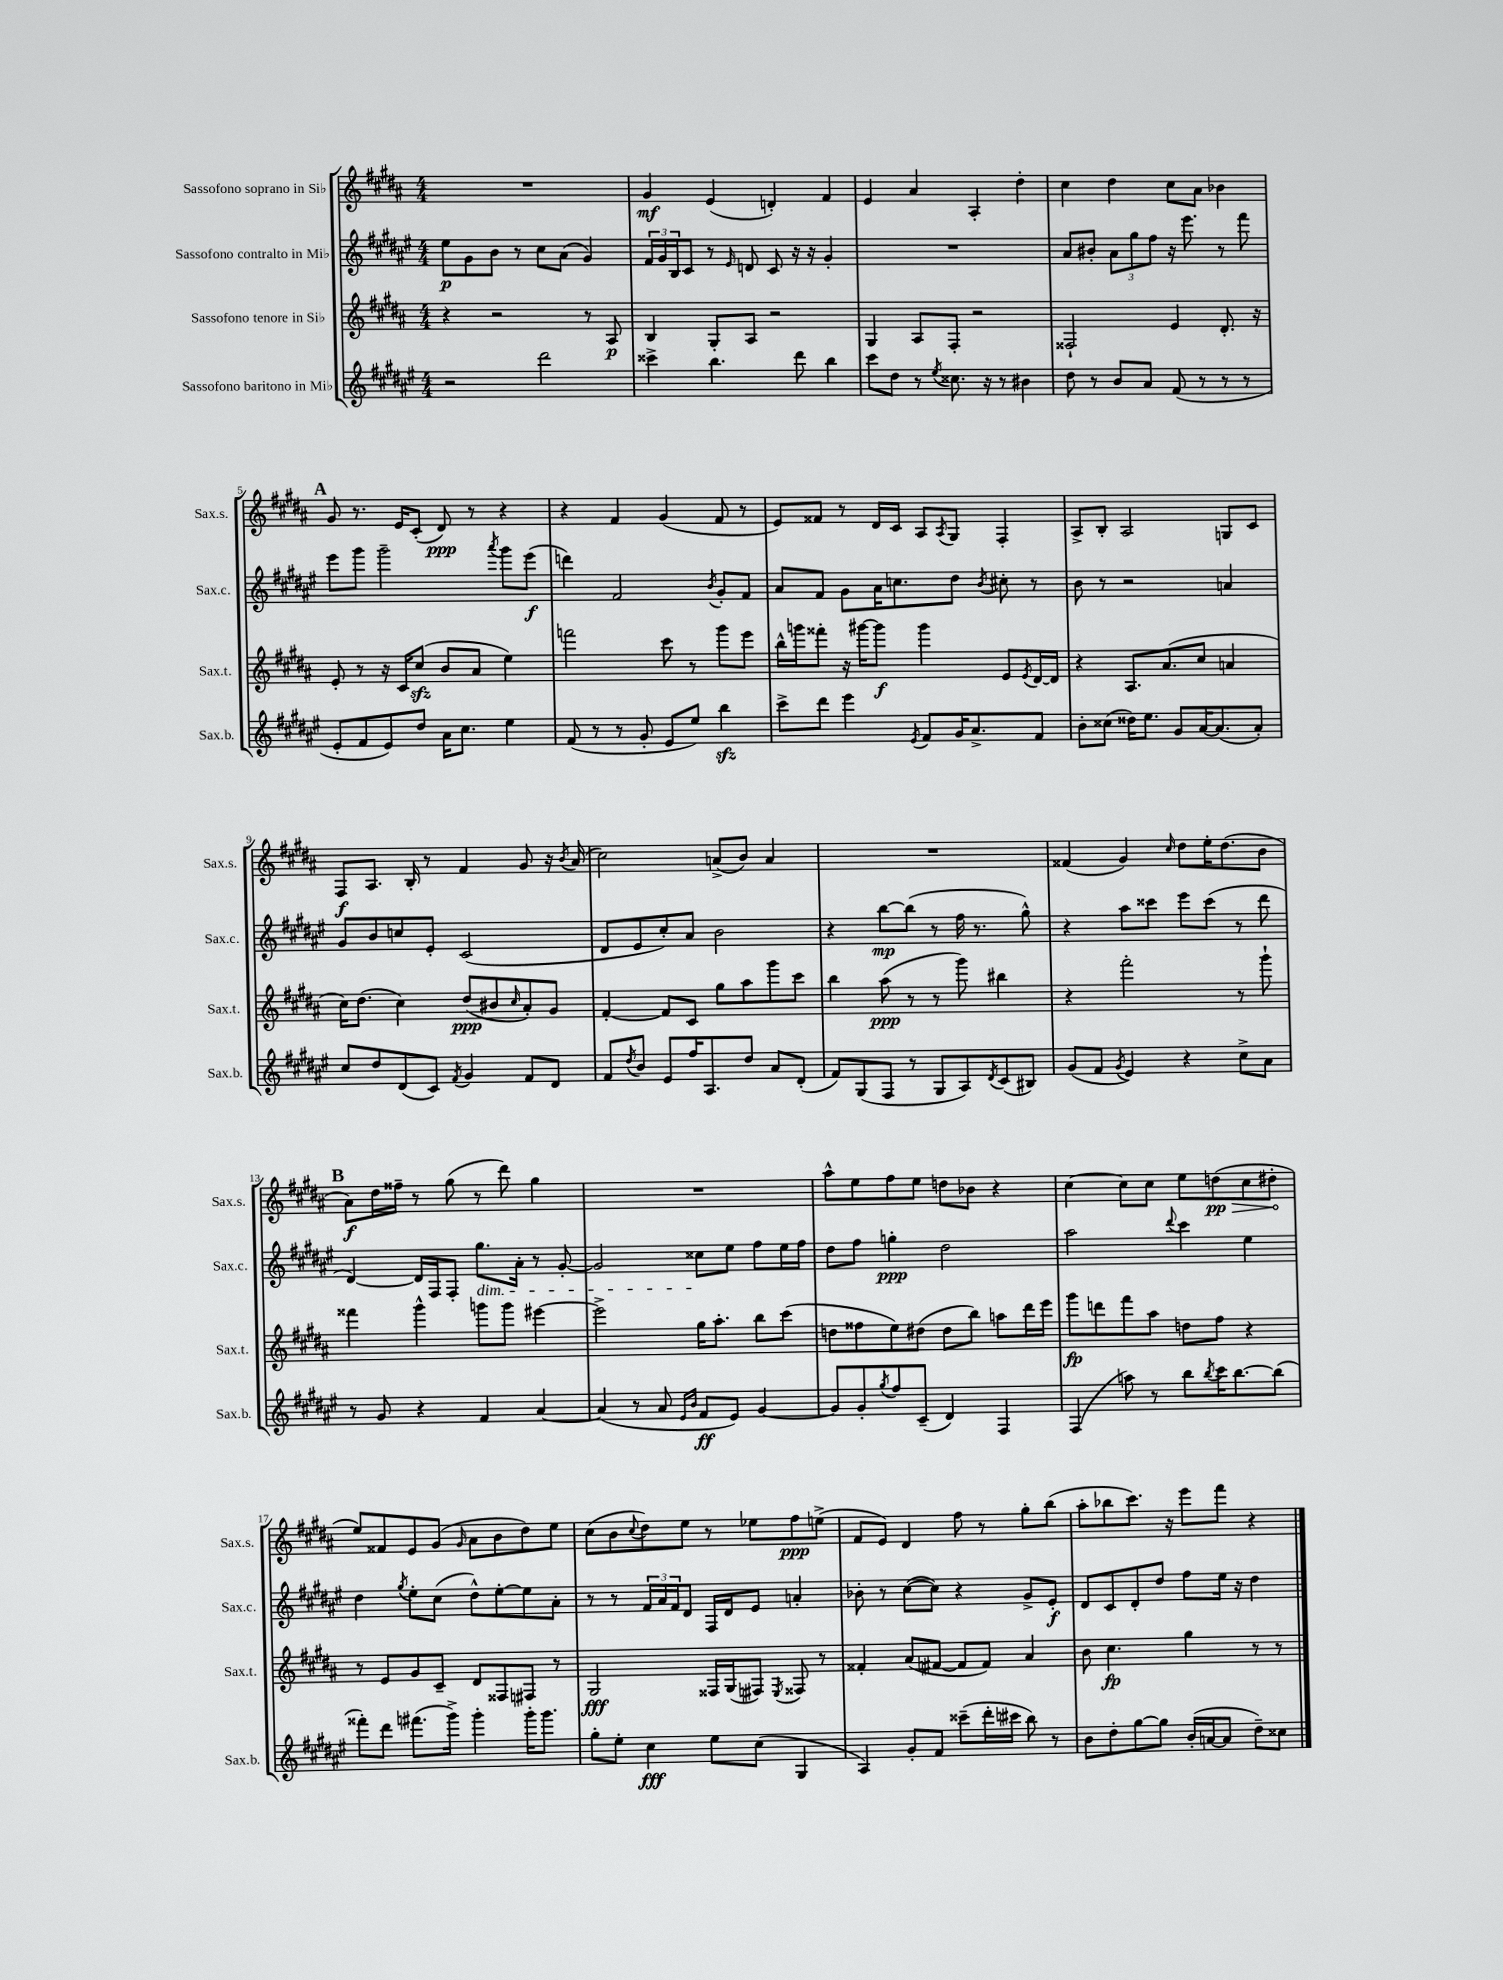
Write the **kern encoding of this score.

**kern	**kern	**kern	**kern
*staff4	*staff3	*staff2	*staff1
*clefG2	*clefG2	*clefG2	*clefG2
*k[f#c#g#d#a#e#]	*k[f#c#g#d#a#]	*k[f#c#g#d#a#e#]	*k[f#c#g#d#a#]
*M4/4	*M4/4	*M4/4	*M4/4
2r	4r	8ee#\L	1r
.	.	8g#\	.
.	2r	8b\J	.
.	.	8r	.
2ddd#\	.	8cc#\L	.
.	.	(8a#\J	.
.	8r	4g#/)	.
.	8A#/	.	.
=	=	=	=
4ccc##^\	4B/	24f#/LL	4g#/
.	.	24g#/	.
.	.	24B/J	.
.	.	8c#/J	.
4.bb\	8G#'/L	8r	(4e/
.	.	16qqe#/	.
.	8A#/J	8d/	.
.	2r	8c#/	4d'/)
8ddd#\	.	16r	.
.	.	16r	.
4bb\	.	4g#'/	4f#/
=	=	=	=
8ccc#\L	4G#/	1r	4e/
8dd#\J	.	.	.
8r	8A#/L	.	4a#/
8qee#/	.	.	.
8.cc##\	8F#'/J	.	.
.	2r	.	4A#'/
16r	.	.	.
8r	.	.	.
4b#\	.	.	4dd#'\
=	=	=	=
8dd#\	2F##`/	8a#/L	4cc#\
8r	.	8b#'/J	.
8b/L	.	12a#\L	4dd#\
.	.	12gg#\	.
8a#/J	.	.	.
.	.	12ff#\J	.
(8f#/	4e/	16r	8cc#\L
.	.	8.eee#\	.
8r	.	.	8a#\J
8r	8.d#'/	8r	4b-\
8r	.	8fff#\	.
.	16r	.	.
=	=	=	=
8e#'/L	8e'/	8eee#\L	8g#/
8f#/	8r	8ggg#\J	8.r
8e#/)	16r	2ggg#~\	.
.	16c#/LK	.	16e/LK
8dd#/J	(8cc#/J	.	(8c#'/J
16a#\LK	8b/L	.	8d#/)
8.cc#\J	.	.	.
.	8a#/J	.	8r
.	.	8qaaa#/	.
4ee#\	4ee\)	8ggg#\L	4r
.	.	(8eee#\J	.
=	=	=	=
(8f#/	2fff\	4ddd\)	4r
8r	.	.	.
8r	.	2f#/	4f#/
8g#'/	.	.	.
8e#/L	8ccc#\	.	(4g#/
8ee#/J)	8r	.	.
.	.	8qb/	.
4bb\	8ggg#\L	8g#'/L	8f#/
.	8eee\J	8f#/J	8r
=	=	=	=
8ccc#^\L	16bb^^\LL	8a#/L	8e/L)
.	16ggg\J	.	.
8ddd#\J	8fff##'\J	8f#/J	8f##/J
4eee#\	16r	8g#\L	8r
.	[16ggg#\LK	.	.
.	8ggg#\]J	16a#\K	16d#/LL
.	.	8.cc\	16c#/JJ
8qe#/	.	.	.
8f#/L	4ggg#\	.	8A#/L
.	.	.	8qA#/
16g#/K	.	8dd#\J	8G#/J
8.a#^/	.	.	.
.	.	8qb/	.
.	8e/L	8cc#'\	4F#'/
.	8qe/	.	.
8f#/J	[16d#/L	8r	.
.	16d#/]JJ	.	.
=	=	=	=
8b'\L	4r	8b\	8A#^/L
(8cc##\J	.	8r	8B'/J
16dd##\LK)	8.A#/L	2r	2A#/
8.ee#\J	.	.	.
.	(8.a#/	.	.
8g#/L	.	.	.
[16a#/K	8cc#/J	.	.
(8.a#/]	.	.	.
.	4a/	4a/	8G/L
8a#'/J)	.	.	8c#/J
=	=	=	=
8cc#/L	16cc#\LK)	8g#/L	8F#/L
.	(8.dd#\J	.	.
8dd#/	.	8b/	8.A#/J
(8d#/	4cc#\)	8cc/	.
.	.	.	16B'/
8c#/J)	.	8e#'/J	8r
8qf#/	.	.	.
4g#/	(8dd#/L	(2c#/	4f#/
.	8b#/	.	.
.	16qqcc#/	.	.
8f#/L	8a#'/)	.	8g#/
8d#/J	8g#/J	.	16r
.	.	.	8qb/
.	.	.	(16a#/
=	=	=	=
8f#/L	[4f#'/	8d#/L	2cc#\)
8qdd#/	.	.	.
8b/J	.	8e#/	.
8e#/L	8f#/]L	8cc#'/)	.
16ff#/K	8c#/J	8a#/J	.
8.A#/	.	.	.
.	8gg#\L	2b\	(8a^/L
8dd#/J	8aa#\	.	8b/J)
8a#/L	8ggg#\	.	4a/
(8d#'/J	8ccc#\J	.	.
=	=	=	=
8f#/L)	4bb\	4r	1r
(8G#/	.	.	.
8F#/J	(8aa#\	[8bb\L	.
8r	8r	(8bb\]J	.
8G#/L	8r	8r	.
8A#/)	8ggg#\)	16ff#\	.
.	.	8.r	.
8qd#/	.	.	.
(8c#/	4bb#\	.	.
8B#/J)	.	8gg#^^\)	.
=	=	=	=
(8g#/L	4r	4r	(4f##/
8f#/J	.	.	.
8qg#/	.	.	.
4e#/)	2fff#'\	8aa#\L	4g#/)
.	.	8ccc##\J	.
.	.	.	16qqcc#/
4r	.	8eee#\L	8dd#\L
.	.	(8ccc##\J	16ee'\K
.	.	.	(8.dd#\
8cc#^\L	8r	8r	.
8a#\J	8ggg#`\	8ddd#\	8b\J
=	=	=	=
8r	4fff##\	[4d#/)	8a#\L)
8g#/	.	.	16dd#\L
.	.	.	16ff##~\JJ
4r	4ggg#^^\	16d#/]LL	8r
.	.	16F#/J	.
.	.	8F#'/J	(8gg#\
4f#/	8ggg\L	8.gg#\L	8r
.	8ggg\J	.	8ddd#\)
.	.	16a#'\Jk	.
[4a#/	[4eee#\	8r	4gg#\
.	.	[8g#'/	.
=	=	=	=
(4a#/]	2eee#^\]	2g#/]	1r
8r	.	.	.
8a#/	.	.	.
16qqe#/LL	.	.	.
16qqb/JJ	.	.	.
8f#/L	16gg#\LK	8cc##\L	.
.	8.aa#'\J	.	.
8e#/J)	.	8ee#\J	.
[4g#/	8bb\L	8ff#\L	.
.	(8ccc#\J	16ee#\L	.
.	.	16ff#\JJ	.
=	=	=	=
8g#/]L	8dd\L	8dd#\L	8aa#^^\L
8g#'/	8ff##\	8ff#\J	8ee\
8qgg#/	.	.	.
8ff#/	8ee\)	4gg'\	8ff#\
(8c#~/J	(8dd#\J	.	8ee\J
4d#/)	8dd#\L	2dd#\	8dd\L
.	8bb\J)	.	8b-\J
4F#/	8aa\L	.	4r
.	16ddd#\L	.	.
.	16eee\JJ	.	.
=	=	=	=
(4F#/	8ggg#\L	2aa#\	[4cc#\
.	8ddd\	.	.
8aa\)	8fff#\	.	8cc#\]L
8r	8aa#\J	.	8cc#\J
.	.	8qqddd#/	.
8bb\L	8dd\L	4ccc#\	8ee\L
8qbb/	.	.	.
16ccc#\K	8ff#\J	.	(8dd\
[8.bb\	.	.	.
.	4r	4ee#\	8cc#\
(8bb\]J	.	.	8dd#'\J
=	=	=	=
8fff##'\L)	8r	4dd#\	8ee/L)
8ddd#\J	8e/L	.	8f##/
.	.	8qgg#/	.
(8.fff#\L	8g#/	8ee#'\L	8e/
.	8c#~/J	(8cc#\J	(8g#/J
16ggg#^\Jk)	.	.	.
.	.	.	16qqg#/
4ggg#'\	8d#/L	8dd#^^\L)	8a#\L
.	8F##/	[8ee#'\	8b\
16ggg#'\LK	8F#/J	8ee#\]	8dd#\)
8.ggg#\J	.	.	.
.	8r	8a#'\J	8ee\J
=	=	=	=
8gg#'\L	2G#/	8r	(8cc#\L
8ee#'\J	.	8r	8b\
.	.	.	8qqcc#/
4cc#\	.	24f#/LL	8dd#\)
.	.	24a#/	.
.	.	24f#/J	.
.	.	8d#/J	8ee\J
8ee#\L	16F##/LL	16F#/LL	8r
.	(16G#/J	16d#/J	.
(8cc#\J	8F#/J)	8e#/J	8ee-\L
.	8qE/	.	.
4G#/	8F##/	4a'/	8ff#\
.	8r	.	(8ee^\J
=	=	=	=
4A#/)	4f##'/	8b-'\	8f#/L
.	.	8r	8e/J)
8g#'/L	(8a#/L	([8cc#\L	4d#/
8f#/J	[8f#/J	8cc#\]J)	.
(8ccc##~\L	8f#/]L	4r	8ff#\
16ddd#'\L	8f#/J)	.	8r
16ccc#\JJ	.	.	.
8bb\)	4a#/	8g#^/L	8gg#'\L
8r	.	8e#'/J	(8bb\J
=	=	=	=
8b\L	8b\	8d#/L	8aa#'\L
8dd#'\	4.cc#\	8c#/	8bb-\
[8gg#\	.	8d#'/	8.ccc#\J)
8gg#\]J	.	8dd#/J	.
.	.	.	16r
(16b'/LL	4gg#\	8ff#\L	8eee\L
[16a/J	.	.	.
8a/]J	.	16ee#\Jk	8fff#\J
.	.	16r	.
8dd#~\L)	8r	4dd#\	4r
8cc##\J	8r	.	.
==	==	==	==
*-	*-	*-	*-
